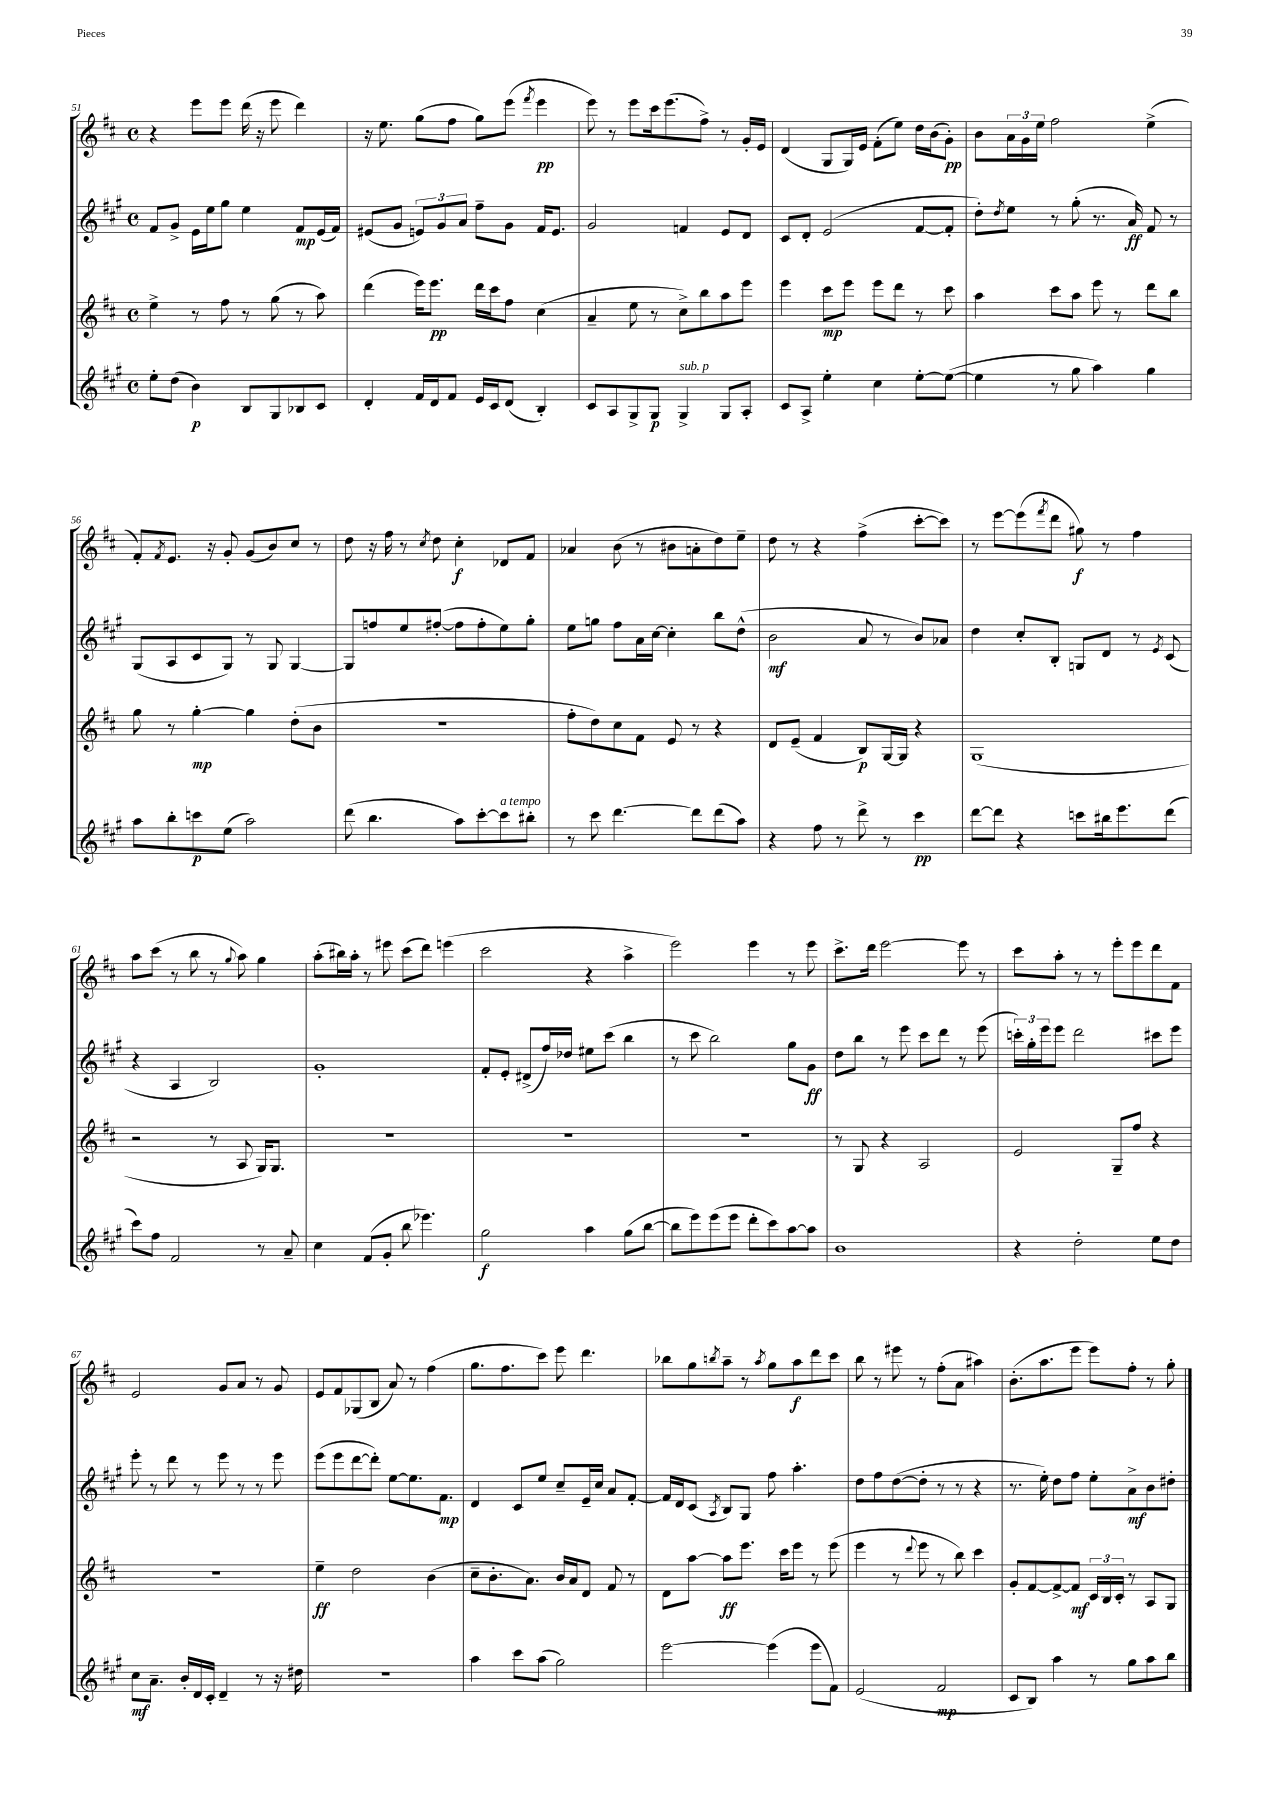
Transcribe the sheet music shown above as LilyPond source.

<<
\new StaffGroup <<
\new Staff = "s0" {
    \clef treble \key d \major \defaultTimeSignature \time 4/4
    r4 e'''8 e'''8 d'''16( r16 e'''8 d'''4) |
    r16 e''8. g''8( fis''8 g''8) e'''8( \acciaccatura { fis'''8 } e'''4\pp |
    e'''8) r8 e'''8 cis'''16 e'''8.( fis''8->) r8 g'16-. e'16 |
    d'4( g8 g16) e'16 fis'8-.( e''8) d''16 b'16( g'8-.\pp) |
    b'8 \tuplet 3/2 { a'16 g'16 e''16 } fis''2 e''4->( |
    fis'8-.) \acciaccatura { fis'8 } e'8. r16 g'8-. g'8( b'8) cis''8 r8 |
    d''8 r16 fis''16 r8 \acciaccatura { cis''8 } d''8 cis''4-.\f des'8 fis'8 |
    aes'4 b'8( r8 bis'8 a'8-. d''8) e''8-- |
    d''8 r8 r4 fis''4->( cis'''8~-. cis'''8) |
    r8 e'''8~ e'''8( \acciaccatura { fis'''8 } d'''8 gis''8\f) r8 fis''4 |
    a''8 cis'''8( r8 b''8 r8 \appoggiatura { g''8 } a''8) g''4 |
    a''8-.( bis''16) a''16-. r8 eis'''8 cis'''8( d'''8) e'''4( |
    cis'''2 r4 a''4-> |
    e'''2) e'''4 r8 e'''8 |
    cis'''8.-> d'''16 e'''2~ e'''8 r8 |
    cis'''8 a''8-. r8 r8 e'''8-. e'''8 d'''8 fis'8 |
    e'2 g'8 a'8 r8 g'8 |
    e'8 fis'8 ges8( b8 a'8) r8 fis''4( |
    g''8. fis''8. cis'''8) e'''8 d'''4. |
    bes''8 g''8 \acciaccatura { b''8 } a''8-- r8 \acciaccatura { a''8 } g''8 a''8\f d'''8 cis'''8 |
    b''8 r8 eis'''8 r8 fis''8-.( a'8 ais''4) |
    b'8.-.( a''8. e'''8 e'''8) fis''8-. r8 g''8-. \bar "|." |
}
\new Staff = "s1" {
    \clef treble \key a \major \defaultTimeSignature \time 4/4
    fis'8 gis'8-> e'16 e''16 gis''8 e''4 fis'8\mp e'16( fis'16) |
    eis'8( gis'8 \tuplet 3/2 { e'8) gis'8 a'8 } fis''8-- gis'8 fis'16 e'8. |
    gis'2 f'4 e'8 d'8 |
    cis'8 d'8-. e'2( fis'8~ fis'8-. |
    d''8-.) \acciaccatura { d''8 } e''8 r8 gis''8-.( r8. a'16\ff) fis'8 r8 |
    gis8( a8 cis'8 gis8) r8 gis8 gis4~ |
    gis8 f''8 e''8 fis''8~-.( fis''8 fis''8-. e''8) gis''8-. |
    e''8 g''8 fis''8 a'16 cis''16~ cis''4-. b''8 d''8-^( |
    b'2\mf a'8 r8 b'8) aes'8 |
    d''4 cis''8-. b8-. g8 d'8 r8 \acciaccatura { e'8 } cis'8( |
    r4 a4 b2) |
    gis'1-. |
    fis'8-. e'8-. dis'8->( fis''16) des''16 eis''8 cis'''8( b''4 |
    r8 cis'''8 b''2) gis''8 gis'8\ff |
    d''8 b''8 r8 e'''8 cis'''8 d'''8 r8 e'''8( |
    \tuplet 3/2 { c'''16-.) gis''16-. e'''16 } e'''8 d'''2 cis'''8 e'''8 |
    e'''8-. r8 d'''8 r8 e'''8 r8 r8 e'''8 |
    e'''8( e'''8 d'''8~ d'''8-.) e''8~ e''8. fis'8.\mp |
    d'4 cis'8 e''8 cis''8-- e'16-- cis''16 a'8 fis'8~-. |
    fis'16 d'16 cis'8( \acciaccatura { a8 } b8) gis8 fis''8 a''4.-. |
    d''8 fis''8 d''8~( d''8-. r8 r8 r4 |
    r8. e''16-.) d''8 fis''8 e''8-. a'8->\mf b'8 dis''8-. \bar "|." |
}
\new Staff = "s2" {
    \clef treble \key d \major \defaultTimeSignature \time 4/4
    e''4-> r8 fis''8 r8 g''8( r8 a''8) |
    d'''4( e'''16) e'''8.\pp d'''16 cis'''16 fis''8 cis''4( |
    a'4-- e''8 r8 cis''8->) b''8 a''8 e'''8 |
    e'''4 cis'''8\mp e'''8 e'''8 d'''8 r8 cis'''8 |
    a''4 cis'''8 a''8 e'''8 r8 d'''8 b''8 |
    g''8 r8 g''4~-.\mp g''4 d''8-.( b'8 |
    r1 |
    fis''8-. d''8) cis''8 fis'8 e'8 r8 r4 |
    d'8 e'8--( fis'4 b8\p) g16~ g16 r4 |
    g1( |
    r2 r8 a8 g16) g8. |
    R1 |
    R1 |
    R1 |
    r8 g8 r4 a2 |
    e'2 g8-- fis''8 r4 |
    r1 |
    e''4--\ff d''2 b'4( |
    cis''8-- b'8.-. a'8.) b'16 a'16 d'8 fis'8 r8 |
    d'8 a''8~ a''8\ff e'''8. cis'''16 e'''8 r8 e'''8( |
    e'''4 r8 \appoggiatura { d'''8 } e'''8 r8 b''8) cis'''4 |
    g'8-. fis'8~ fis'8~-> fis'8\mf \tuplet 3/2 { cis'16 b16 cis'16-. } r8 a8 g8 \bar "|." |
}
\new Staff = "s3" {
    \clef treble \key a \major \defaultTimeSignature \time 4/4
    e''8-. d''8( b'4\p) b8 gis8 bes8 cis'8 |
    d'4-. fis'16 d'16 fis'8 e'16 cis'16 d'8( b4-.) |
    cis'8 a8 gis8-> gis8\p gis4->^\markup { \italic "sub. p" } gis8 a8-. |
    cis'8 a8-> e''4-. cis''4 e''8~-. e''8~( |
    e''4 r8 gis''8 a''4) gis''4 |
    a''8 b''8-. c'''8\p e''8( a''2) |
    d'''8( b''4. a''8) cis'''8~-. cis'''8^\markup { \italic "a tempo" } bis''8-. |
    r8 cis'''8 d'''4.~ d'''8 d'''8( a''8) |
    r4 fis''8 r8 d'''8-> r8 cis'''4\pp |
    d'''8~ d'''8 r4 c'''8 bis''16 e'''8. d'''8( |
    cis'''8) fis''8 fis'2 r8 a'8-- |
    cis''4 fis'8( gis'8-. b''8 ees'''4.) |
    gis''2\f a''4 gis''8( b''8~ |
    b''8 e'''8) e'''8( e'''8 d'''8-. cis'''8) a''8~ a''8 |
    b'1 |
    r4 d''2-. e''8 d''8 |
    cis''8\mf a'8.-- b'16-. d'16 cis'16-. d'4-- r8 r16 dis''16 |
    R1 |
    a''4 cis'''8 a''8( gis''2) |
    e'''2~ e'''4( e'''8 fis'8) |
    e'2( fis'2\mp |
    cis'8 b8) a''4 r8 gis''8 a''8 b''8 \bar "|." |
}
>>
>>
\layout { \context { \Score currentBarNumber = #51 } }
